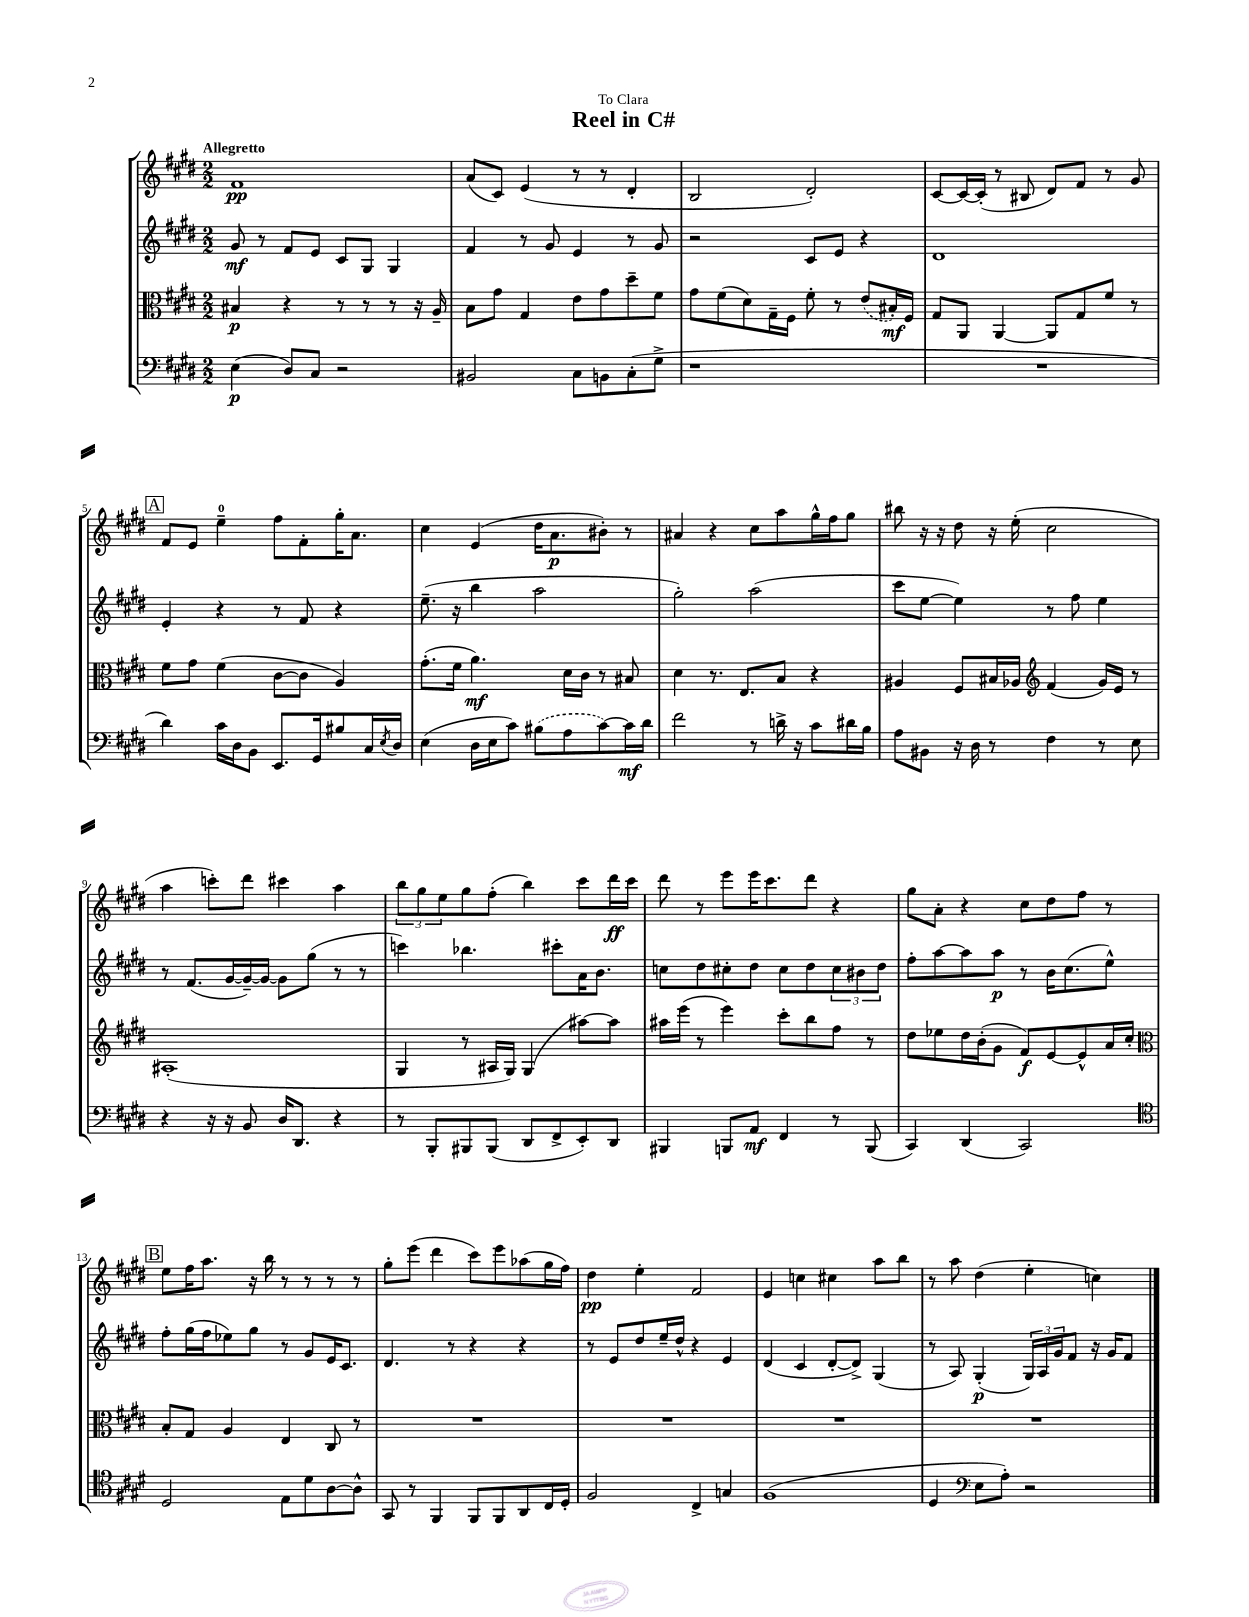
\header { title = "Reel in C#" dedication = "To Clara" }
<<
\new StaffGroup <<
\new Staff = "s0" {
    \clef treble \key e \major \numericTimeSignature \time 2/2 \tempo "Allegretto"
    fis'1\pp |
    a'8( cis'8) e'4( r8 r8 dis'4-. |
    b2 dis'2-.) |
    cis'8~ cis'16~ cis'16-.( r8 bis8 dis'8) fis'8 r8 gis'8 |
    \mark \markup { \box "A" } fis'8 e'8 e''4-0-- fis''8 fis'8-. gis''16-. a'8. |
    cis''4 e'4( dis''16 a'8.\p bis'8-.) r8 |
    ais'4 r4 cis''8 a''8 gis''16-^ fis''16 gis''8 |
    bis''8 r16 r16 dis''8 r16 e''16-.( cis''2 |
    a''4 c'''8-.) dis'''8 cis'''4 a''4 |
    \tuplet 3/2 { b''8 gis''8 e''8 } gis''8 fis''8-.( b''4) cis'''8 dis'''16\ff cis'''16 |
    dis'''8 r8 e'''8 e'''16 cis'''8. dis'''8 r4 |
    gis''8 a'8-. r4 cis''8 dis''8 fis''8 r8 |
    \mark \markup { \box "B" } e''8 fis''16 a''8. r16 b''16 r8 r8 r8 r8 |
    gis''8-. e'''8( dis'''4 cis'''8) e'''8 aes''8( gis''16 fis''16) |
    dis''4\pp e''4-. fis'2 |
    e'4 c''4 cis''4 a''8 b''8 |
    r8 a''8 dis''4( e''4-. c''4) \bar "|." |
}
\new Staff = "s1" {
    \clef treble \key e \major \numericTimeSignature \time 2/2
    gis'8\mf r8 fis'8 e'8 cis'8 gis8 gis4 |
    fis'4 r8 gis'8 e'4 r8 gis'8 |
    r2 cis'8 e'8 r4 |
    dis'1 |
    \mark \markup { \box "A" } e'4-. r4 r8 fis'8 r4 |
    e''8.--( r16 b''4 a''2 |
    gis''2-.) a''2( |
    cis'''8 e''8~ e''4) r8 fis''8 e''4 |
    r8 fis'8.( gis'16~ gis'16~--) gis'16~ gis'8 gis''8( r8 r8 |
    c'''4) bes''4. cis'''8-. a'16 b'8. |
    c''8 dis''8 cis''8-. dis''8 cis''8 dis''8 \tuplet 3/2 { cis''8 bis'8 dis''8 } |
    fis''8-. a''8~ a''8 a''8\p r8 b'16 cis''8.( e''8-^) |
    \mark \markup { \box "B" } fis''8-. gis''16( fis''16 ees''8) gis''8 r8 gis'8 e'16 cis'8. |
    dis'4. r8 r4 r4 |
    r8 e'8 dis''8 e''16-- dis''16-^ r4 e'4 |
    dis'4( cis'4 dis'8~-. dis'8->) gis4( |
    r8 a8) gis4-.\p( \tuplet 3/2 { gis16) a16 gis'16 } fis'8 r16 gis'16 fis'8 \bar "|." |
}
\new Staff = "s2" {
    \clef alto \key e \major \numericTimeSignature \time 2/2
    bis4\p r4 r8 r8 r8 r16 a16-- |
    b8 gis'8 gis4 e'8 gis'8 dis''8-- fis'8 |
    gis'8 fis'8( dis'8) gis16-- fis16 fis'8-. r8 \once \slurDashed e'8( bis16-.\mf) fis16 |
    gis8 a,8 a,4~ a,8 gis8 fis'8 r8 |
    \mark \markup { \box "A" } fis'8 gis'8 fis'4( cis'8~ cis'8 a4) |
    gis'8.-.( fis'16 a'4.\mf) dis'16 cis'16 r8 bis8 |
    dis'4 r8. e8. b8 r4 |
    ais4 fis8 bis16 aes16 \clef treble fis'4( gis'16) e'16 r8 |
    ais1-.( |
    gis4 r8 ais16 gis16) gis4( ais''8~) ais''8 |
    ais''16 e'''16( r8 e'''4) cis'''8-. b''8 fis''8 r8 |
    dis''8 ees''8 dis''16 b'16-.( gis'8 fis'8\f) e'8~ e'8-^ a'16 cis''16-. |
    \mark \markup { \box "B" } \clef alto b8-. gis8 a4 e4 cis8 r8 |
    R1 |
    R1 |
    R1 |
    R1 \bar "|." |
}
\new Staff = "s3" {
    \clef bass \key e \major \numericTimeSignature \time 2/2
    e4\p( dis8) cis8 r2 |
    bis,2 cis8 b,8 cis8-.( gis8-> |
    r1 |
    R1 |
    \mark \markup { \box "A" } dis'4) cis'16 dis16 b,8 e,8. gis,16 bis8 cis16 \acciaccatura { e8 } dis16 |
    e4( dis16 e16 cis'8) \once \slurDashed bis8( a8 cis'8~) cis'16\mf dis'16 |
    fis'2 r8 d'16-> r16 cis'8 dis'16 b16 |
    a8 bis,8 r16 dis16 r8 fis4 r8 e8 |
    r4 r16 r16 b,8 dis16 dis,8. r4 |
    r8 b,,8-. bis,,8 bis,,8( dis,8 fis,8-> e,8-.) dis,8 |
    bis,,4 b,,8 a,8\mf fis,4 r8 b,,8( |
    cis,4) dis,4( cis,2) |
    \mark \markup { \box "B" } \clef tenor dis2 e8 dis'8 a8~ a8-^ |
    gis,8 r8 fis,4 fis,8 fis,8 a,8 cis16 dis16-. |
    fis2 cis4-> g4 |
    fis1( |
    dis4 \clef bass e8 a8-.) r2 \bar "|." |
}
>>
>>
